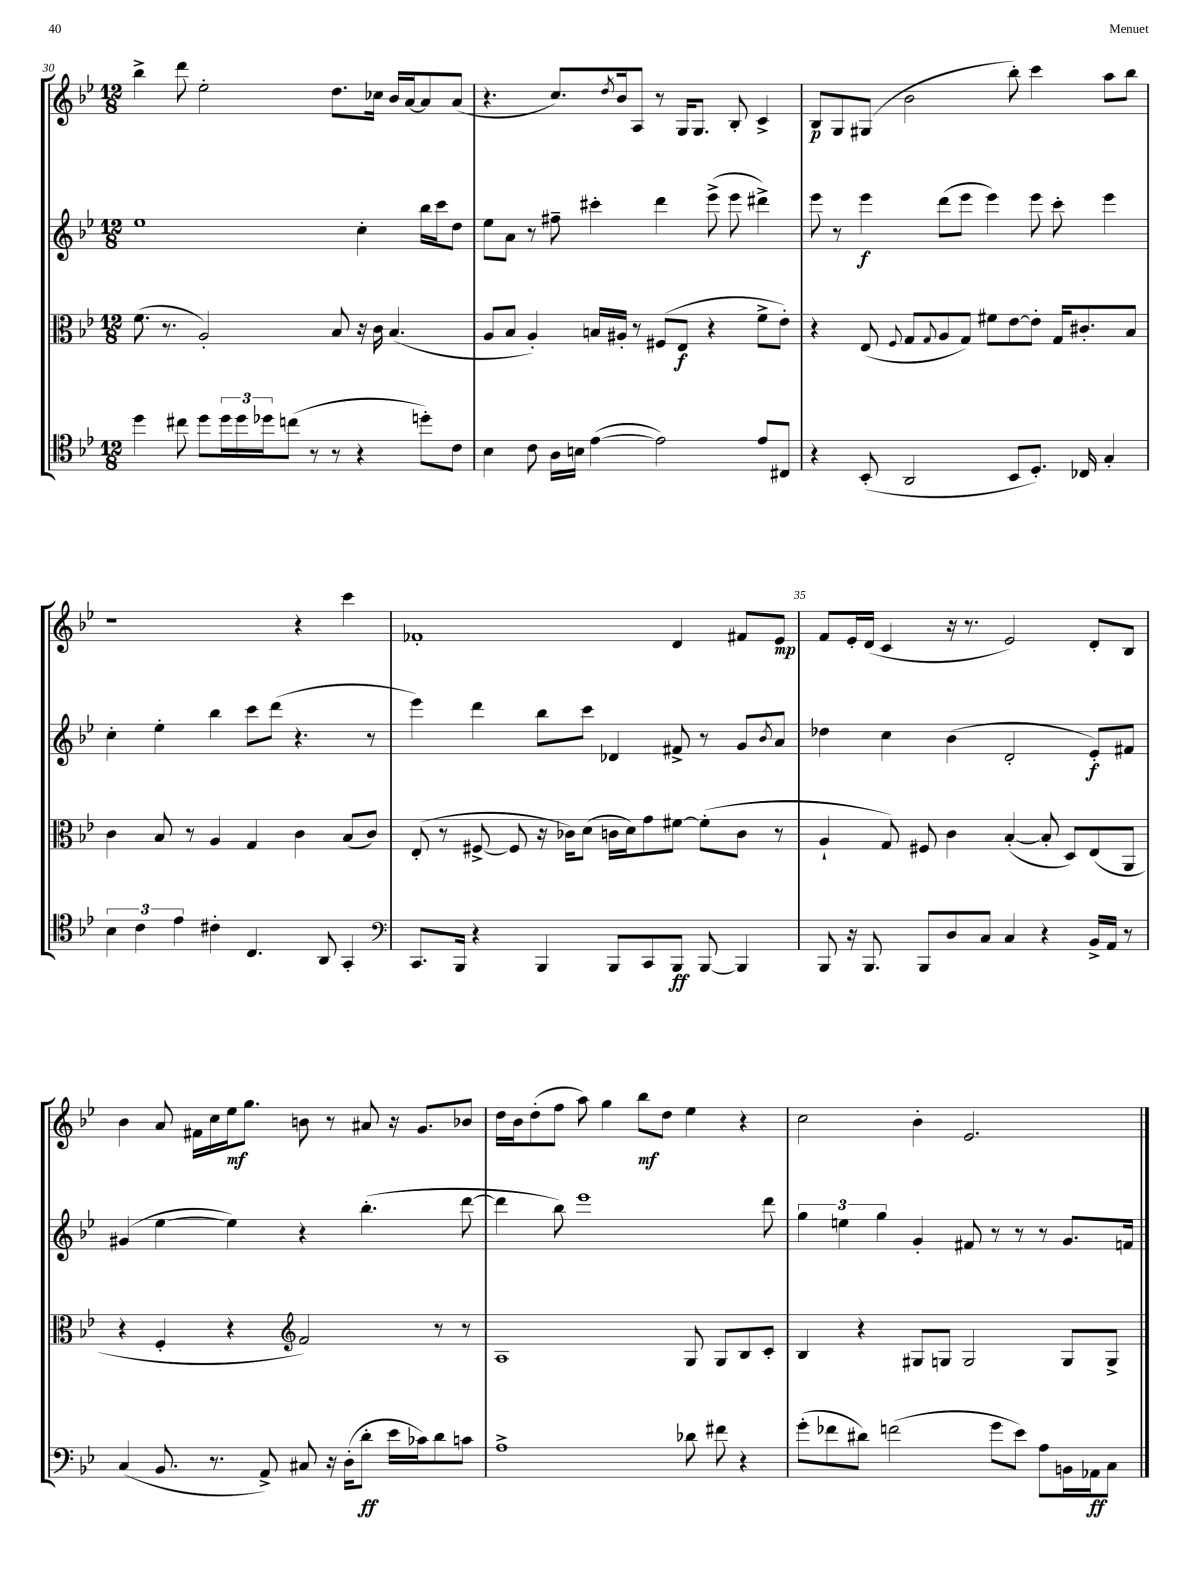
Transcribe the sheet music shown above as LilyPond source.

<<
\new StaffGroup <<
\new Staff = "s0" {
    \clef treble \key bes \major \numericTimeSignature \time 12/8
    bes''4-> d'''8 ees''2-. d''8. ces''16 bes'16 a'16~ a'8 a'8( |
    r4. c''8.) \acciaccatura { d''8 } bes'16 a8 r8 g16 g8. bes8-. c'4-> |
    bes8\p g8 gis8( bes'2 bes''8-.) c'''4 a''8 bes''8 |
    r1 r4 c'''4 |
    fes'1-. d'4 fis'8 ees'8\mp |
    f'8 ees'16-. d'16( c'4 r16 r8. ees'2) d'8-. bes8 |
    bes'4 a'8 fis'16 c''16 ees''16\mf g''8. b'8 r8 ais'8 r16 g'8. bes'8 |
    d''16 bes'16 d''8-.( f''8 a''8) g''4 bes''8\mf d''8 ees''4 r4 |
    c''2 bes'4-. ees'2. \bar "|." |
}
\new Staff = "s1" {
    \clef treble \key bes \major \numericTimeSignature \time 12/8
    ees''1 c''4-. bes''16 c'''16 d''8 |
    ees''8 a'8 r8 fis''8-- cis'''4-. d'''4 ees'''8->( ees'''8 dis'''4->) |
    ees'''8 r8 ees'''4\f d'''8( ees'''8 ees'''4) ees'''8 c'''8-. ees'''4 |
    c''4-. ees''4-. bes''4 c'''8 d'''8( r4. r8 |
    ees'''4) d'''4 bes''8 c'''8 des'4 fis'8-> r8 g'8 \acciaccatura { bes'8 } a'8 |
    des''4 c''4 bes'4( d'2-. ees'8-.\f) fis'8 |
    gis'4( ees''4~ ees''4) r4 bes''4.-.( d'''8~ |
    d'''4 bes''8) ees'''1 d'''8 |
    \tuplet 3/2 { g''4 e''4 g''4 } g'4-. fis'8 r8 r8 r8 g'8. f'16 \bar "|." |
}
\new Staff = "s2" {
    \clef alto \key bes \major \numericTimeSignature \time 12/8
    f'8.( r8. a2-.) bes8 r16 c'16 bes4.( |
    a8 bes8 a4-.) b16 ais16-. r8 fis8( ees8\f r4 f'8-> ees'8-.) |
    r4 ees8( \appoggiatura { f8 } g8 \appoggiatura { g8 } a8 g8) fis'8 ees'8~ ees'8-. g16 cis'8.-. bes8 |
    c'4 bes8 r8 a4 g4 c'4 bes8( c'8) |
    ees8-.( r8 fis8~-> fis8 r16 ces'16) d'8( c'16 d'16) g'8 fis'8~ fis'8-.( c'8 r8 |
    a4-! g8) fis8 c'4 bes4~-.( bes8-. d8) ees8( a,8 |
    r4 f4-. r4 \clef treble f'2) r8 r8 |
    a1 g8 g8 bes8 c'8-. |
    bes4 r4 gis8 g8 g2 g8 g8-> \bar "|." |
}
\new Staff = "s3" {
    \clef tenor \key bes \major \numericTimeSignature \time 12/8
    d''4 cis''8 d''8 \tuplet 3/2 { d''16 d''16 des''16 } c''8( r8 r8 r4 d''8-.) c'8 |
    bes4 c'8 a16 b16 ees'4~( ees'2) ees'8 cis8 |
    r4 bes,8-.( a,2 bes,8 d8.-.) ces16 g4-. |
    \tuplet 3/2 { bes4 c'4 ees'4 } cis'4-. c4. a,8 g,4-. |
    \clef bass c,8. bes,,16 r4 bes,,4 bes,,8 c,8 bes,,8\ff bes,,8~ bes,,4 |
    bes,,8 r16 bes,,8. bes,,8 d8 c8 c4 r4 bes,16-> a,16 r8 |
    c4( bes,8. r8. a,8->) cis8 r16 d16-.( d'8-.\ff ees'16 ces'16) d'8 c'8 |
    a1-> des'8 fis'8 r4 |
    g'8-.( fes'8 dis'8) f'2( g'8 ees'8) a8 b,16 aes,16\ff c8 \bar "|." |
}
>>
>>
\layout { \context { \Score currentBarNumber = #30 \override BarNumber.break-visibility = ##(#f #t #t) barNumberVisibility = #(every-nth-bar-number-visible 5) } }
